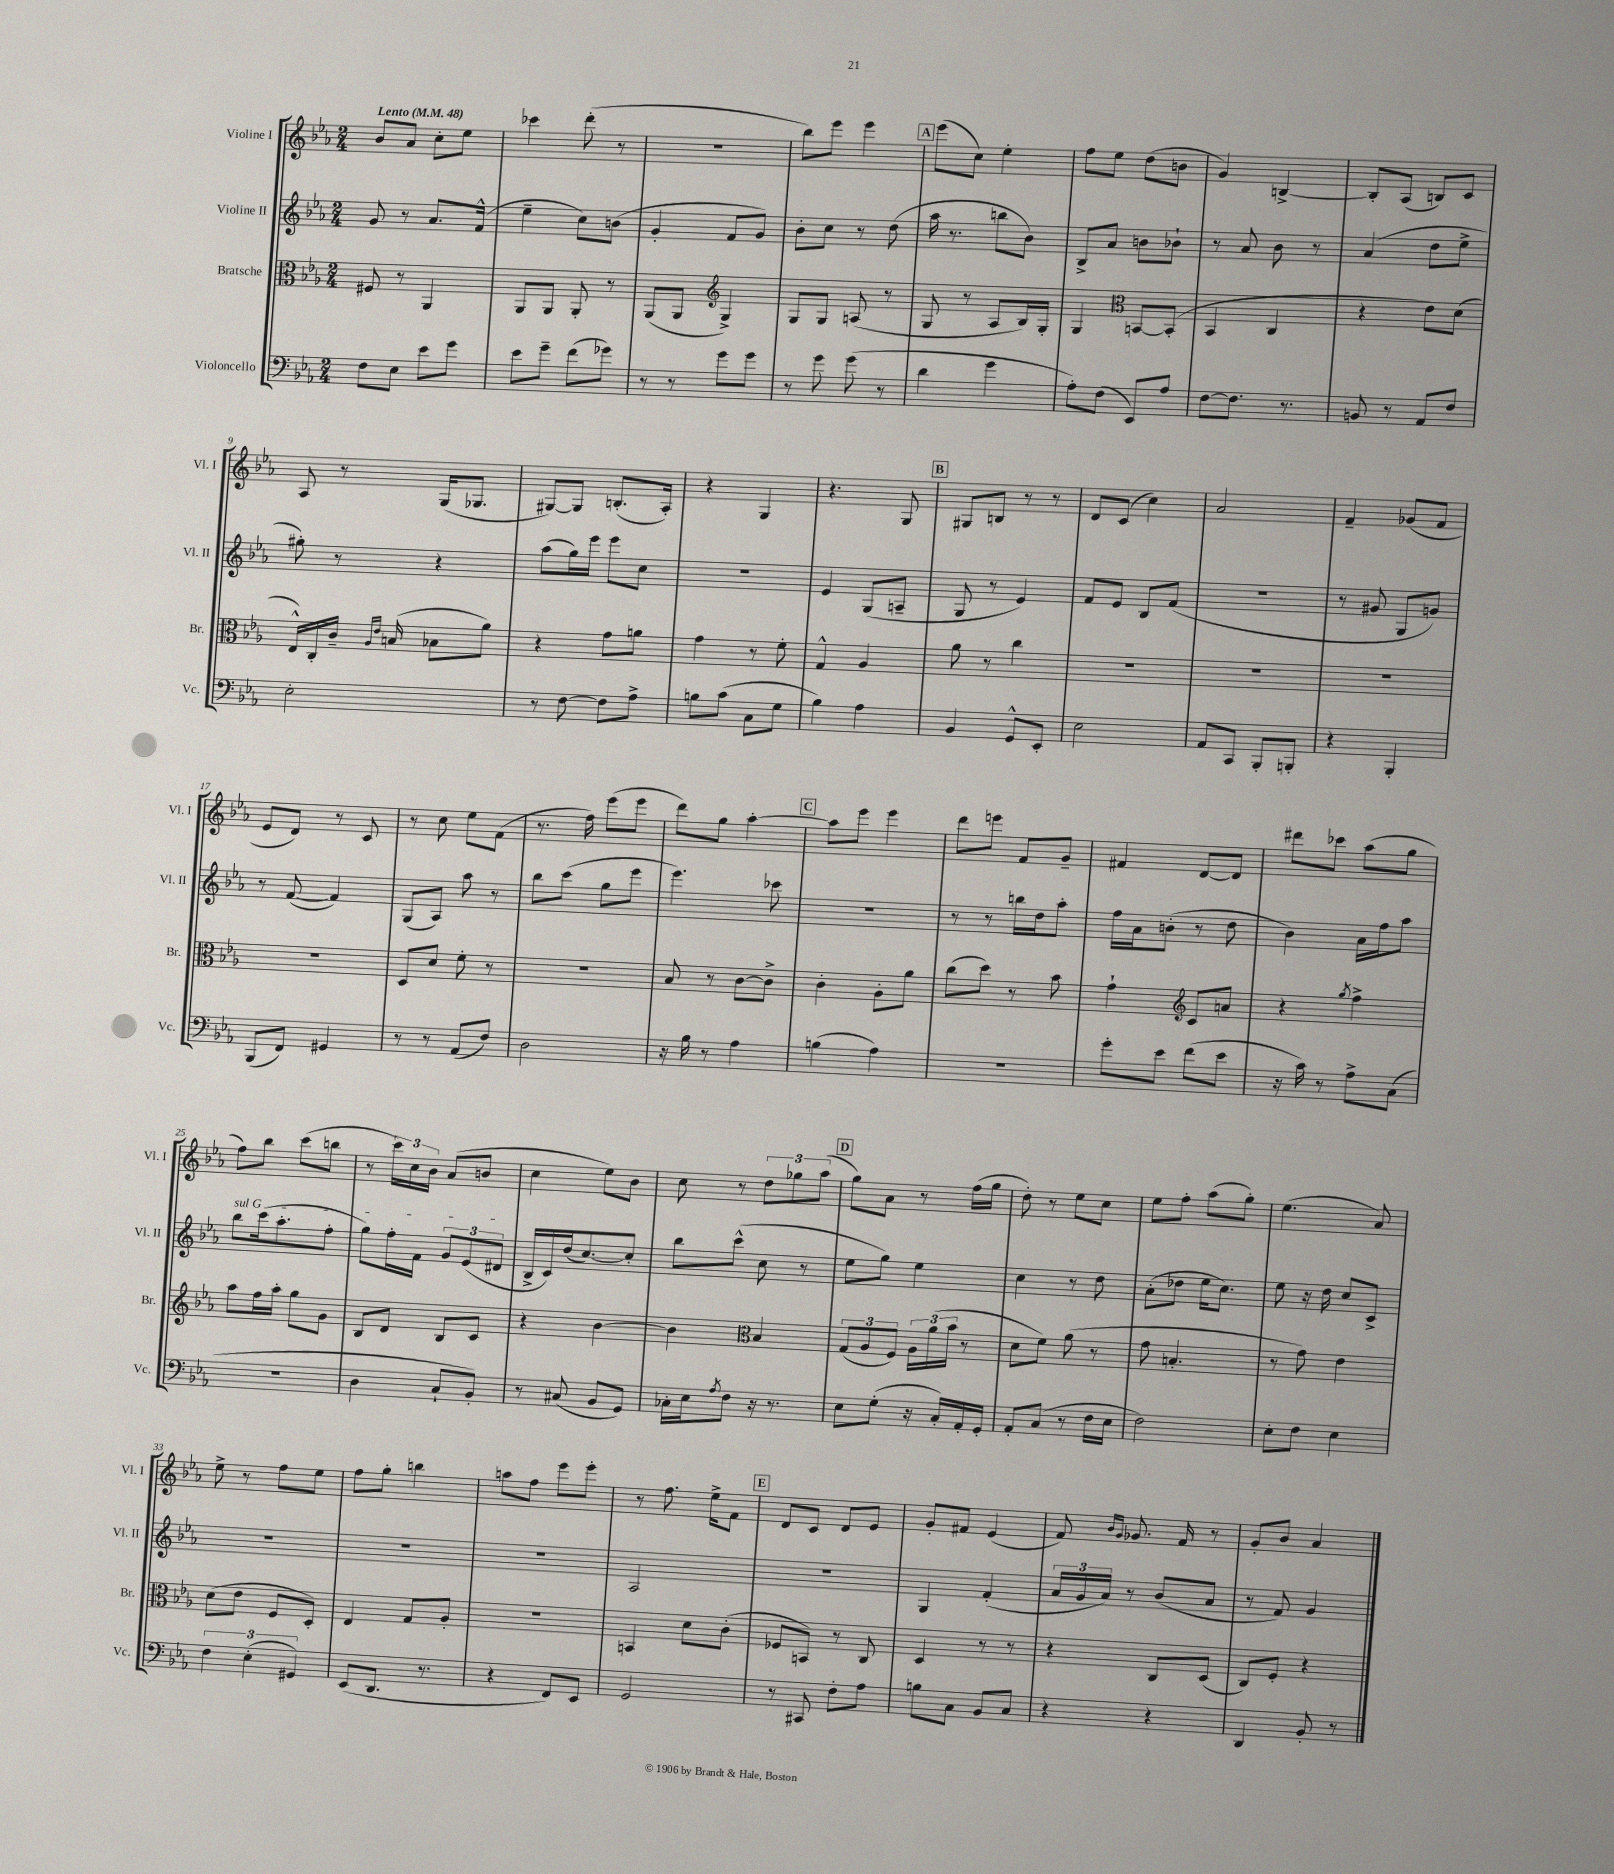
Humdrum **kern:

**kern	**kern	**kern	**kern
*part4	*part3	*part2	*part1
*staff4	*staff3	*staff2	*staff1
*I"Violoncello	*I"Bratsche	*I"Violine II	*I"Violine I
*I'Vc.	*I'Br.	*I'Vl. II	*I'Vl. I
*clefF4	*clefC3	*clefG2	*clefG2
*k[b-e-a-]	*k[b-e-a-]	*k[b-e-a-]	*k[b-e-a-]
*M2/4	*M2/4	*M2/4	*M2/4
*MM48	*MM48	*MM48	*MM48
=1	=1	=1	=1
!	!	!	!LO:TX:a:B:t=Lento
8F\L	8F#X/	8g/	8b-/L
8E-\J	8r	8r	8a-/J
8e-\L	4AA-/	8.a-/L	8cc'\L
8g\J	.	.	8ee-\J
.	.	(16f^^/Jk	.
=2	=2	=2	=2
8e-\L	8AA-/L	4ee-~\	4ccc-X\
8g~\J	8AA-/J	.	.
(8f\L	8AA-'/	8cc\L)	(8ddd'\
8g-X\J)	8r	(8bn\J	8r
=3	=3	=3	=3
8r	(8AA-/L	4g'/	2r
8r	8AA-/J	.	.
*	*clefG2	*	*
8g\L	4G^/)	8f/L	.
8g\J	.	8g/J)	.
=4	=4	=4	=4
8r	8G/L	8b-'\L	8bb-\L)
8g\	8G/J	8cc\J	8eee-\J
(8g\	(8An/	8r	4eee-\
8r	8r	(8dd\	.
!!LO:REH:place=s1:t=A
=5	=5	=5	=5
4d\	8G/	16aa-\	(8eee-\L
.	.	8.r	.
.	8r	.	8cc\J)
4g\	8A-/L	8bbn\L	4ee-'\
.	16B-/L)	8b-\J)	.
.	16G'/JJ	.	.
=6	=6	=6	=6
8A-'\L)	4G/	8B-^/L	8ff\L
(8F\J	.	8a-/J	8ee-\J
*	*clefC3	*	*
8EE-/L)	[8BBn/L	8bn\L	(8dd\L
8A-/J	(8BB'/J]	8b-X`\J	8bn\J
=7	=7	=7	=7
[8F\L	4BB-/	8r	4g/)
8.F\J]	.	8a-/	.
.	4C/	8b-\	[4Bn^/
8.r	.	.	.
.	.	8r	.
=8	=8	=8	=8
8BBn/	4r	(4a-/	8B'/L]
8r	.	.	(8A-/J
8AA-/L	8e-\L)	8dd\L	8Bn/L)
8F/J	(8d\J	8ee-^\J	8c/J
!!LO:LB:g=z
=9	=9	=9	=9
2E-'\	16E-^^/LL)	8gg#X'\)	8A-/
.	16C'/	.	.
.	16c~/JJ	8r	8r
.	16qqA-/LL	.	.
.	16qqe-/JJ	.	.
.	(16Bn/	.	.
.	8B-X\L	4r	(16G/KL
.	.	.	8.G-X/J
.	8a-\J)	.	.
=10	=10	=10	=10
8r	4r	(8aa-\L	[8G#X/L)
[8F\	.	16gg\L)	8G#/J]
.	.	16eee-\JJ	.
8F\L]	8g\L	8eee-\L	(8.Bn'/L
8A-^\J	8an\J	8cc\J	.
.	.	.	16A-'/Jk)
=11	=11	=11	=11
8Bn\L	4g\	2r	4r
(8c\J	.	.	.
8C\L	8r	.	4G/
8G\J	8f'\	.	.
=12	=12	=12	=12
4B-\)	4G^^/	4e-/	4.r
4A-\	4A-/	(8G/L	.
.	.	8An~/J	8G/
!!LO:REH:place=s1:t=B
=13	=13	=13	=13
4BB-/	8a-\	8G/	8G#X/L
.	8r	8r	8Bn/J
8GG^^/L	4cc\	4e-/)	8r
8EE-'/J	.	.	8r
=14	=14	=14	=14
2E-\	2r	8f/L	8d/L
.	.	8e-/J	(8c/J
.	.	8B-/L	4cc\)
.	.	(8f/J	.
=15	=15	=15	=15
8AA-/L	2r	2r	2a-/
8CC/J	.	.	.
8BBB-'/L	.	.	.
8BBBn'/J	.	.	.
=16	=16	=16	=16
4r	2r	8r	4f~/
.	.	8g#X/	.
4BBB-'/	.	8G/L	(8g-X/L
.	.	8gn/J)	8f/J
!!LO:LB:g=z
=17	=17	=17	=17
(8BBB-/L	2r	8r	8e-/L
8FF/J)	.	([8f/	8d/J)
4GG#X/	.	4f/])	8r
.	.	.	8c/
=18	=18	=18	=18
8r	8D/L	(8G/L	8r
8r	8d/J	8A-/J)	8cc\
(8AA-/L	8f'\	8aa-\	8ee-\L
8F/J)	8r	8r	(8f\J
=19	=19	=19	=19
2D\	2r	8bb-\L	8.r
.	.	(8ccc\J	.
.	.	.	16ff\)
.	.	8gg\L	(8eee-\L
.	.	8eee-\J	8eee-\J
=20	=20	=20	=20
16r	8B-/	4.eee-\)	8ddd\L)
16B-\	.	.	.
8r	8r	.	8gg\J
4A-\	[8c\L	.	[4aa-'\
.	8c^\J]	8ccc-X\	.
!!LO:REH:place=s1:t=C
=21	=21	=21	=21
(4Bn\	4c'\	2r	8aa-\L]
.	.	.	8eee-\J
4A-\)	8A-'\L	.	4eee-\
.	8a-\J	.	.
=22	=22	=22	=22
2r	(8cc\L	8r	8ddd\L
.	8dd\J)	8r	8eeen\J
.	8r	16bbn\LL	8f/L
.	.	16dd\J	.
.	8b-\	8aa-'\J	8g~/J
=23	=23	=23	=23
8g'\L	4g`\	16ff\LL	4f#X/
.	.	16a-\J	.
8e-\J	.	(8bn'\J	.
*	*clefG2	*	*
(8f\L	8c/L	8r	[8d/L
8e-\J	8an/J	8dd\	8d/J]
=24	=24	=24	=24
16r	4r	4b-\)	8ddd#X\L
16c\)	.	.	.
8r	.	.	8ccc-X\J
.	8qgg/	.	.
8A-^\L	4ff^\	16a-\LL	(8aa-\L
.	.	16ff\J	.
(8C\J	.	8aa-\J	8gg\J
!!LO:LB:g=z
=25	=25	=25	=25
!	!	!LO:TX:a:i:t=sul G	!
2r	8aa-\L	8bb-\L	8ff\L)
.	16ff\L	(16ccc\k	8bb-\J
.	16aa-'\JJ	8.aa-'\	.
.	8gg\L	.	(8ccc\L
.	8g\J	8ff'\J	8bbn\J
=26	=26	=26	=26
4D\	8B-/L	8gg\L)	8r
.	8d/J	16ff'\L	24ccc\LL)
.	.	.	24cc\
.	.	16f\JJ	.
.	.	.	24b-\JJ
8C`/L	8B-/L	12g/L	(8a-/L
.	.	(12e-/	.
8BB-'/J)	8c/J	.	8bn/J
.	.	12d#X/J	.
=27	=27	=27	=27
8r	4r	16B-^/LL	4cc\
.	.	16c/)	.
(8C#X/	.	(16dd/J	.
.	.	[8.cc/)	.
8BB-/L	[4b-\	.	8ee-\L)
8GG/J)	.	8cc'/J]	8b-\J
=28	=28	=28	=28
16C-X'\LL	4b-\]	8bb-\L	8cc\
16E-\J	.	.	.
8qA-/	.	.	.
8F\J	.	(8ccc^^\J	8r
*	*clefC3	*	*
16r	4B-/	8cc\	12dd\L
8.r	.	.	.
.	.	.	12gg-X\
.	.	8r	.
.	.	.	(12aa-\J
!!LO:REH:place=s1:t=D
=29	=29	=29	=29
8E-\L	(12G/L	8ee-\L	8gg\L)
.	12A-/	.	.
(8G'\J	.	8gg\J)	8a-\J
.	12F/J)	.	.
16r	24A-\LL	4ee-\	8r
.	(24a-\	.	.
16C'/LL)	.	.	.
.	24b-\JJ	.	.
16AA-'/	8r	.	(16ff\LL
16GG'/JJ	.	.	16gg\JJ
=30	=30	=30	=30
8AA-'/L	8d\L	4cc\	8dd'\)
(8C/J	8f\J)	.	8r
8r	(8a-\	8r	8ee-\L
16F\LL	8r	8dd\	8cc\J
16E-\JJ	.	.	.
=31	=31	=31	=31
2F\)	8g\	(8a-'\L	8ee-\L
.	4.Bn'/	8dd-X\J	8ff'\J
.	.	16ee-\KL	(8aa-\L
.	.	8.cc\J)	.
.	.	.	8gg'\J)
=32	=32	=32	=32
8E-'\L	8r	8ee-\	(4.ee-\
8F\J	8g\)	16r	.
.	.	16dd\	.
4E-\	4e-\	8cc/L	.
.	.	8c^/J	8a-/)
!!LO:LB:g=z
=33	=33	=33	=33
6F\	(8d\L	2r	8ee-^\
.	8e-\J	.	8r
(6E-'\	.	.	.
.	8F/L	.	8ff\L
6GG#X/)	.	.	.
.	8D'/J)	.	8ee-\J
=34	=34	=34	=34
(8EE-/L	4E-/	2r	8ff\L
8.DD/J	.	.	8gg'\J
.	8G/L	.	4bbn\
8.r	.	.	.
.	8A-'/J	.	.
=35	=35	=35	=35
4r	2r	2r	8aan\L
.	.	.	8ff\J
8FF/L)	.	.	8eee-\L
8EE-/J	.	.	8eee-'\J
=36	=36	=36	=36
2GG/	4BBn/	2A-/	8r
.	.	.	8.ff\
.	8d\L	.	.
.	.	.	16ee-^\KL
.	(8c'\J	.	8f\J
!!LO:REH:place=s1:t=E
=37	=37	=37	=37
8r	8F-X/L	2r	8d/L
8CC#X/	8BBn/J)	.	8c/J
8F'\L	8r	.	8d/L
8A-\J	8C/	.	8e-/J
=38	=38	=38	=38
8Bn\L	4D/	4G/	8g'/L
8C\J	.	.	8f#X/J
8BB-/L	8r	(4f'/	(4e-/
8C/J	8r	.	.
=39	=39	=39	=39
4r	4r	24a-/LL	8f/)
.	.	24g/	.
.	.	24a-/JJ)	.
.	.	.	16qqb-/LL
.	.	.	16qqg/JJ
.	.	8r	8.g-X/
4r	8C/L	(8b-/L	.
.	.	.	16f/
.	(8D/J	8a-/J	8r
=40	=40	=40	=40
4DD/	8C/L)	8r	8g'/L
.	8F'/J	8f/)	8b-/J
8BB-'/	4r	4g/	4a-/
8r	.	.	.
==	==	==	==
*-	*-	*-	*-
